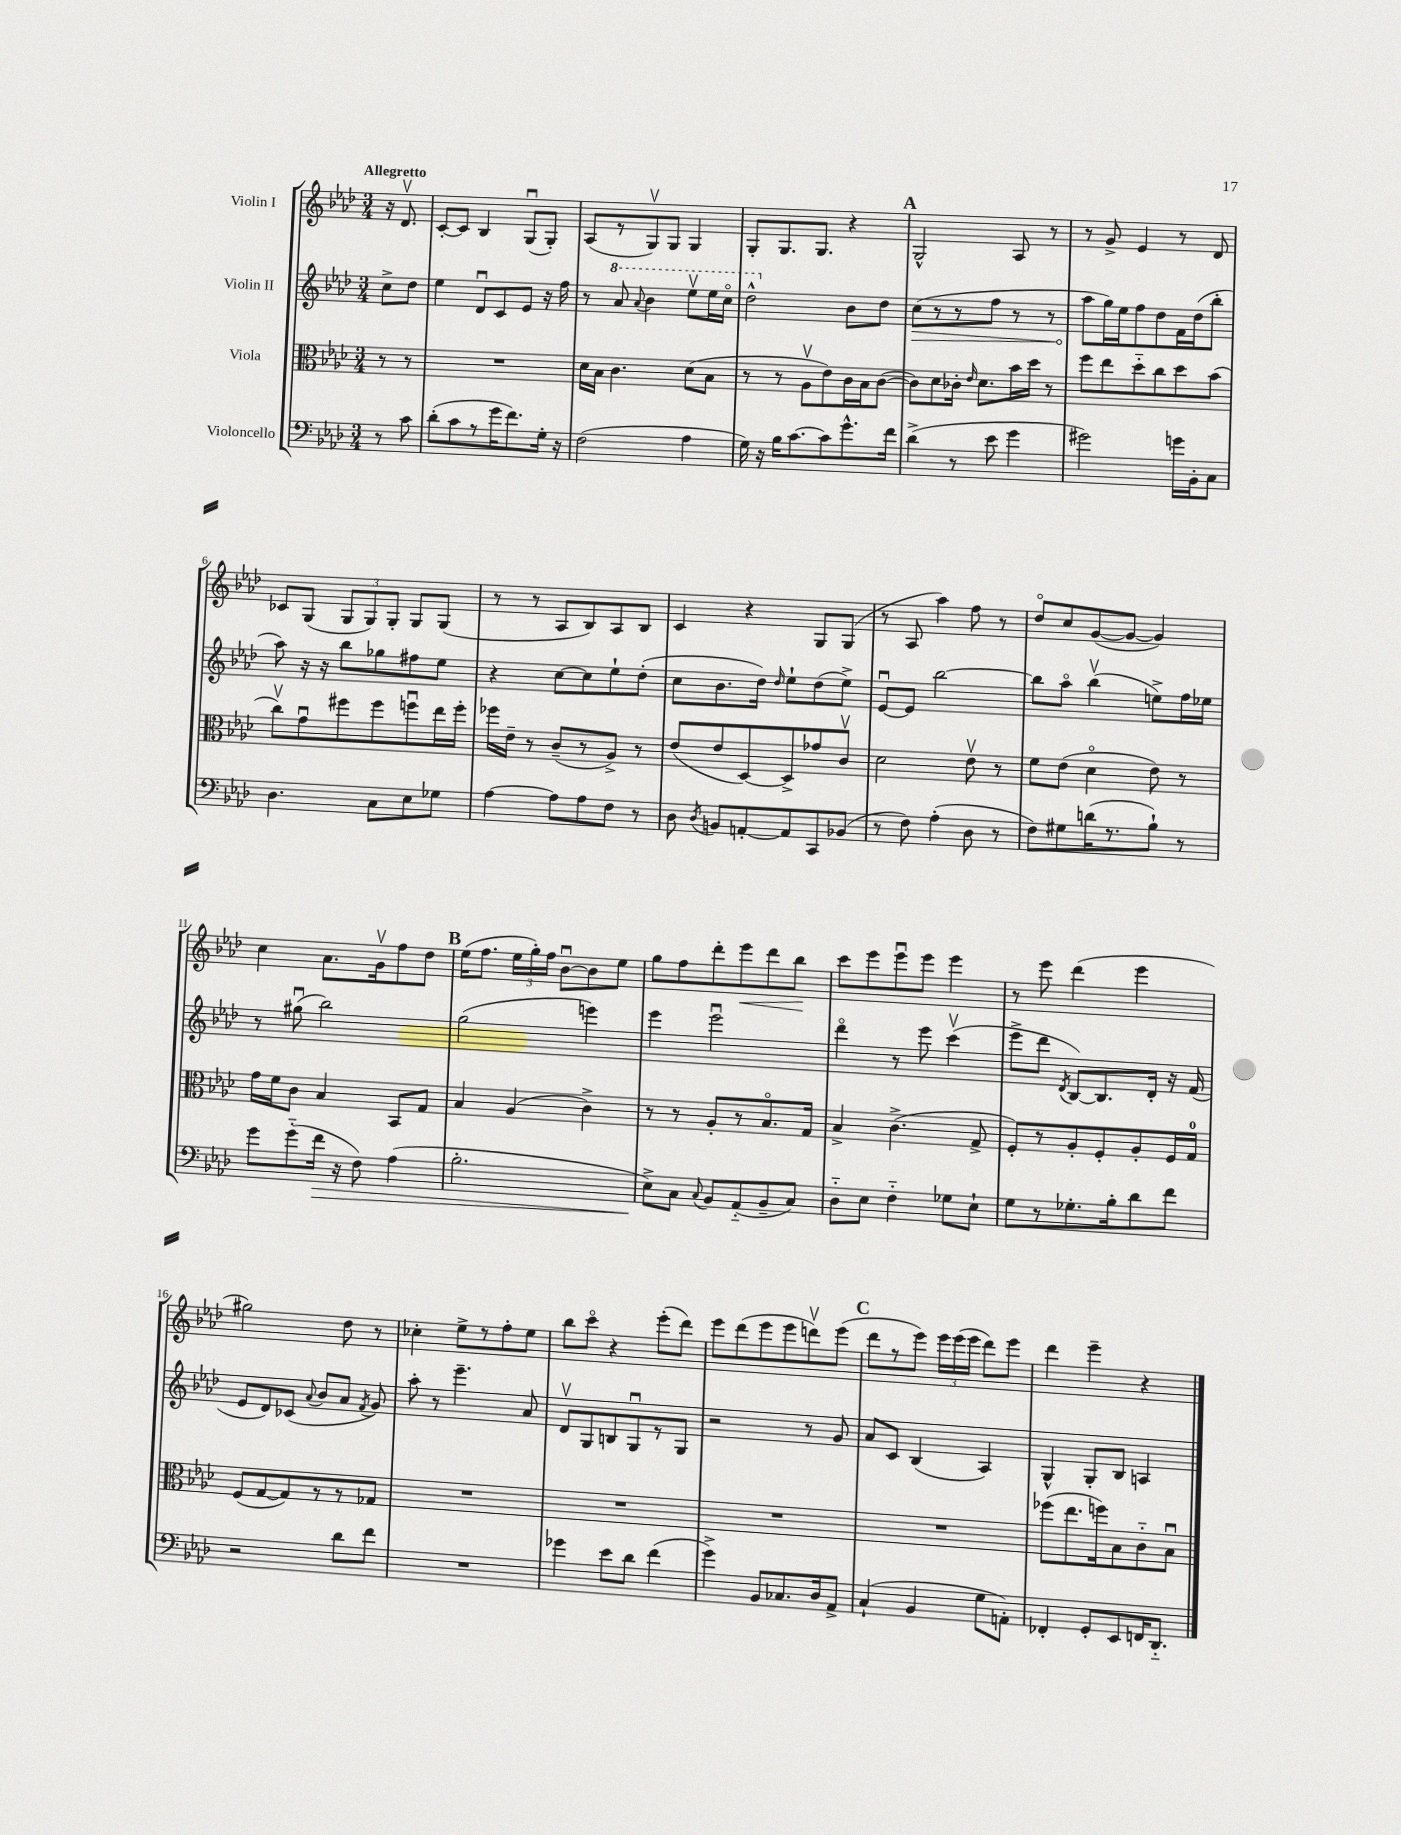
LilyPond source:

<<
\new StaffGroup <<
\new Staff = "s0" \with { instrumentName = "Violin I" } {
    \clef treble \key aes \major \numericTimeSignature \time 3/4 \partial 4 \tempo "Allegretto"
    \autoBeamOff r16 des'8.\upbow |
    c'8[~-. c'8] bes4 g8[\downbow( g8]-.) |
    aes8[( r8 g8\upbow) g8] g4 |
    g8[-. g8. g8.] r4 |
    \mark \markup { \bold "A" } g2-^ aes8 r8 |
    r8 g'8-> ees'4 r8 des'8 |
    ces'8[ g8]( \tuplet 3/2 { g8[ g8) g8]-. } g8[ g8]( |
    r8 r8 aes8[ bes8) aes8 bes8] |
    c'4 r4 g8[ g8]( |
    r8 aes8 aes''4) f''8 r8 |
    des''8[\flageolet c''8 g'8~( g'8]~ g'4) |
    c''4 aes'8.[ g'16\upbow f''8 des''8] |
    \mark \markup { \bold "B" } ees''16[( f''8.] \tuplet 3/2 { ees''16[ g''16-.) f''16] } bes'8[~\downbow bes'8 ees''8] |
    g''8[ f''8 des'''8-. ees'''8\< des'''8 bes''8]\! |
    c'''8[ ees'''8 ees'''8\downbow ees'''8] ees'''4 |
    r8 ees'''8 des'''4( ees'''4 |
    gis''2) des''8 r8 |
    ces''4-. ees''8[-> r8 f''8-. ees''8] |
    bes''8[ c'''8]\flageolet r4 ees'''8[-.( des'''8]) |
    ees'''8[ des'''8( ees'''8 ees'''8 d'''8\upbow) ees'''8]( |
    \mark \markup { \bold "C" } des'''8[ r8 ees'''8]) \tuplet 3/2 { ees'''16[ ees'''16( ees'''16] } des'''8[) ees'''8] |
    des'''4 ees'''4-- r4 \bar "|." |
}
\new Staff = "s1" \with { instrumentName = "Violin II" } {
    \clef treble \key aes \major \numericTimeSignature \time 3/4 \partial 4
    \autoBeamOff c''8[-> des''8] |
    ees''4 des'8[\downbow c'8 ees'8] r16 f''16 |
    r8 \ottava #1 aes''8 \appoggiatura { aes''8 } bes''4 ees'''8[\upbow ees'''16 c'''16]\flageolet |
    des'''2-^ \ottava #0 bes'8[ des''8] |
    \mark \markup { \bold "A" } \once \override Hairpin.circled-tip = ##t c''8[\>( r8 r8 f''8] r8 r8 |
    aes''8[\! g''16) ees''16 f''8 des''8 f'16 des''16( bes''8]-. |
    aes''8) r16 r16 bes''8[ ges''8 fis''8 ees''8] |
    r4 c''8[~ c''8 ees''8-! des''8]-.( |
    c''8[ bes'8. des''16]) \grace { des''16 } ees''8[-! des''8( ees''8]->) |
    ees'8[~\downbow ees'8] bes''2~ |
    bes''8[ aes''8]\flageolet bes''4\upbow( e''8[->) f''16 ees''16] |
    r8 gis''8\downbow( bes''2) |
    \mark \markup { \bold "B" } g''2( e'''4) |
    ees'''4 ees'''2\downbow |
    des'''4\flageolet r8 ees'''8 c'''4\upbow( |
    ees'''8[-> des'''8] \acciaccatura { des'8 } bes8[~) bes8. des'16]-. r16 f'16( |
    ees'8[ des'8) ces'8]( \appoggiatura { aes'8 } bes'8[ aes'8] \acciaccatura { f'8 } g'8) |
    aes''8-. r8 ees'''4.-- aes'8 |
    des'8[\upbow g8 b8 g8\downbow r8 g8] |
    r2 r8 g'8 |
    \mark \markup { \bold "C" } aes'8[ c'8] bes4( aes4) |
    g4-^ g8[-. bes8] a4 \bar "|." |
}
\new Staff = "s2" \with { instrumentName = "Viola" } {
    \clef alto \key aes \major \numericTimeSignature \time 3/4 \partial 4
    \autoBeamOff r8 r8 |
    R2. |
    des'16[ bes16] c'4. des'8[( bes8] |
    r8 r8 aes8[\upbow ees'8) c'16 bes16 c'8]~( |
    \mark \markup { \bold "A" } c'8[) des'8 ces'16]-. \grace { ees'16 } des'8.[ bes'16 des''16] r8 |
    f''8[ ees''8 des''8-_ c''8 des''8 bes'8]( |
    c''8[\upbow) g'8\downbow fis''8 fis''8 f''8\downbow ees''16 f''16]-. |
    fes''16[ ees'16]-- r8 c'8[--( r8 aes8]->) r8 |
    ees'8[( ees'8 des8~) des8-> ges'8 c'8]\upbow |
    des'2 ees'8\upbow r8 |
    f'8[ ees'8]( des'4\flageolet ees'8) r8 |
    g'16[ f'16 c'8] bes4 bes,8[ g8] |
    \mark \markup { \bold "B" } bes4 aes4( c'4->) |
    r8 r8 aes8[-. r8 bes8.\flageolet g16] |
    bes4-> c'4.->( g8-> |
    f8[-.) r8 aes8-. f8-. aes8-. f16 g16]-0 |
    f8[( g8~ g8) r8 r8 ges8] |
    R2. |
    R2. |
    R2. |
    \mark \markup { \bold "C" } R2. |
    fes''8[( ees''8. f''16) bes8 c'8-_ bes8]\downbow \bar "|." |
}
\new Staff = "s3" \with { instrumentName = "Violoncello" } {
    \clef bass \key aes \major \numericTimeSignature \time 3/4 \partial 4
    \autoBeamOff r8 c'8 |
    des'8[-.( c'8 r8 g'16 f'8.) g16]-. r16 |
    f2( aes4 |
    g16) r16 bes16[ c'8.~ c'8 g'8.-^ f'16] |
    \mark \markup { \bold "A" } des'4->( r8 ees'8 g'4 |
    gis'2) g'16[ bes,16-. c8] |
    des4. c8[ ees8 ges8] |
    aes4~ aes8[ aes8 f8] r8 |
    des8 \acciaccatura { des8 } b,8[ a,8~-. a,8 c,8 bes,8]( |
    r8 f8) aes4-.( des8 r8 |
    f8[) gis8 d'16( r8. bes8]-!) r8 |
    g'8[ g'8-_( f'16]\> r16 f8) aes4( |
    \mark \markup { \bold "B" } bes2.-. |
    ees8[->\!) c8] \appoggiatura { c8 } bes,8[ aes,8-_( bes,8-- c8]) |
    des8[-_ ees8] f4-_ ges8[ ees8]-! |
    g8[ r8 ges8.-. bes16-. des'8 f'8] |
    r2 des'8[ f'8] |
    R2. |
    ges'4 ees'8[ des'8] f'4( |
    g'4->) bes,8[ ces8. des16 aes,8]-> |
    \mark \markup { \bold "C" } c4-!( bes,4 g8[ a,8]-.) |
    fes,4-. g,8[-. ees,8 f,16 des,8.]-_ \bar "|." |
}
>>
>>
